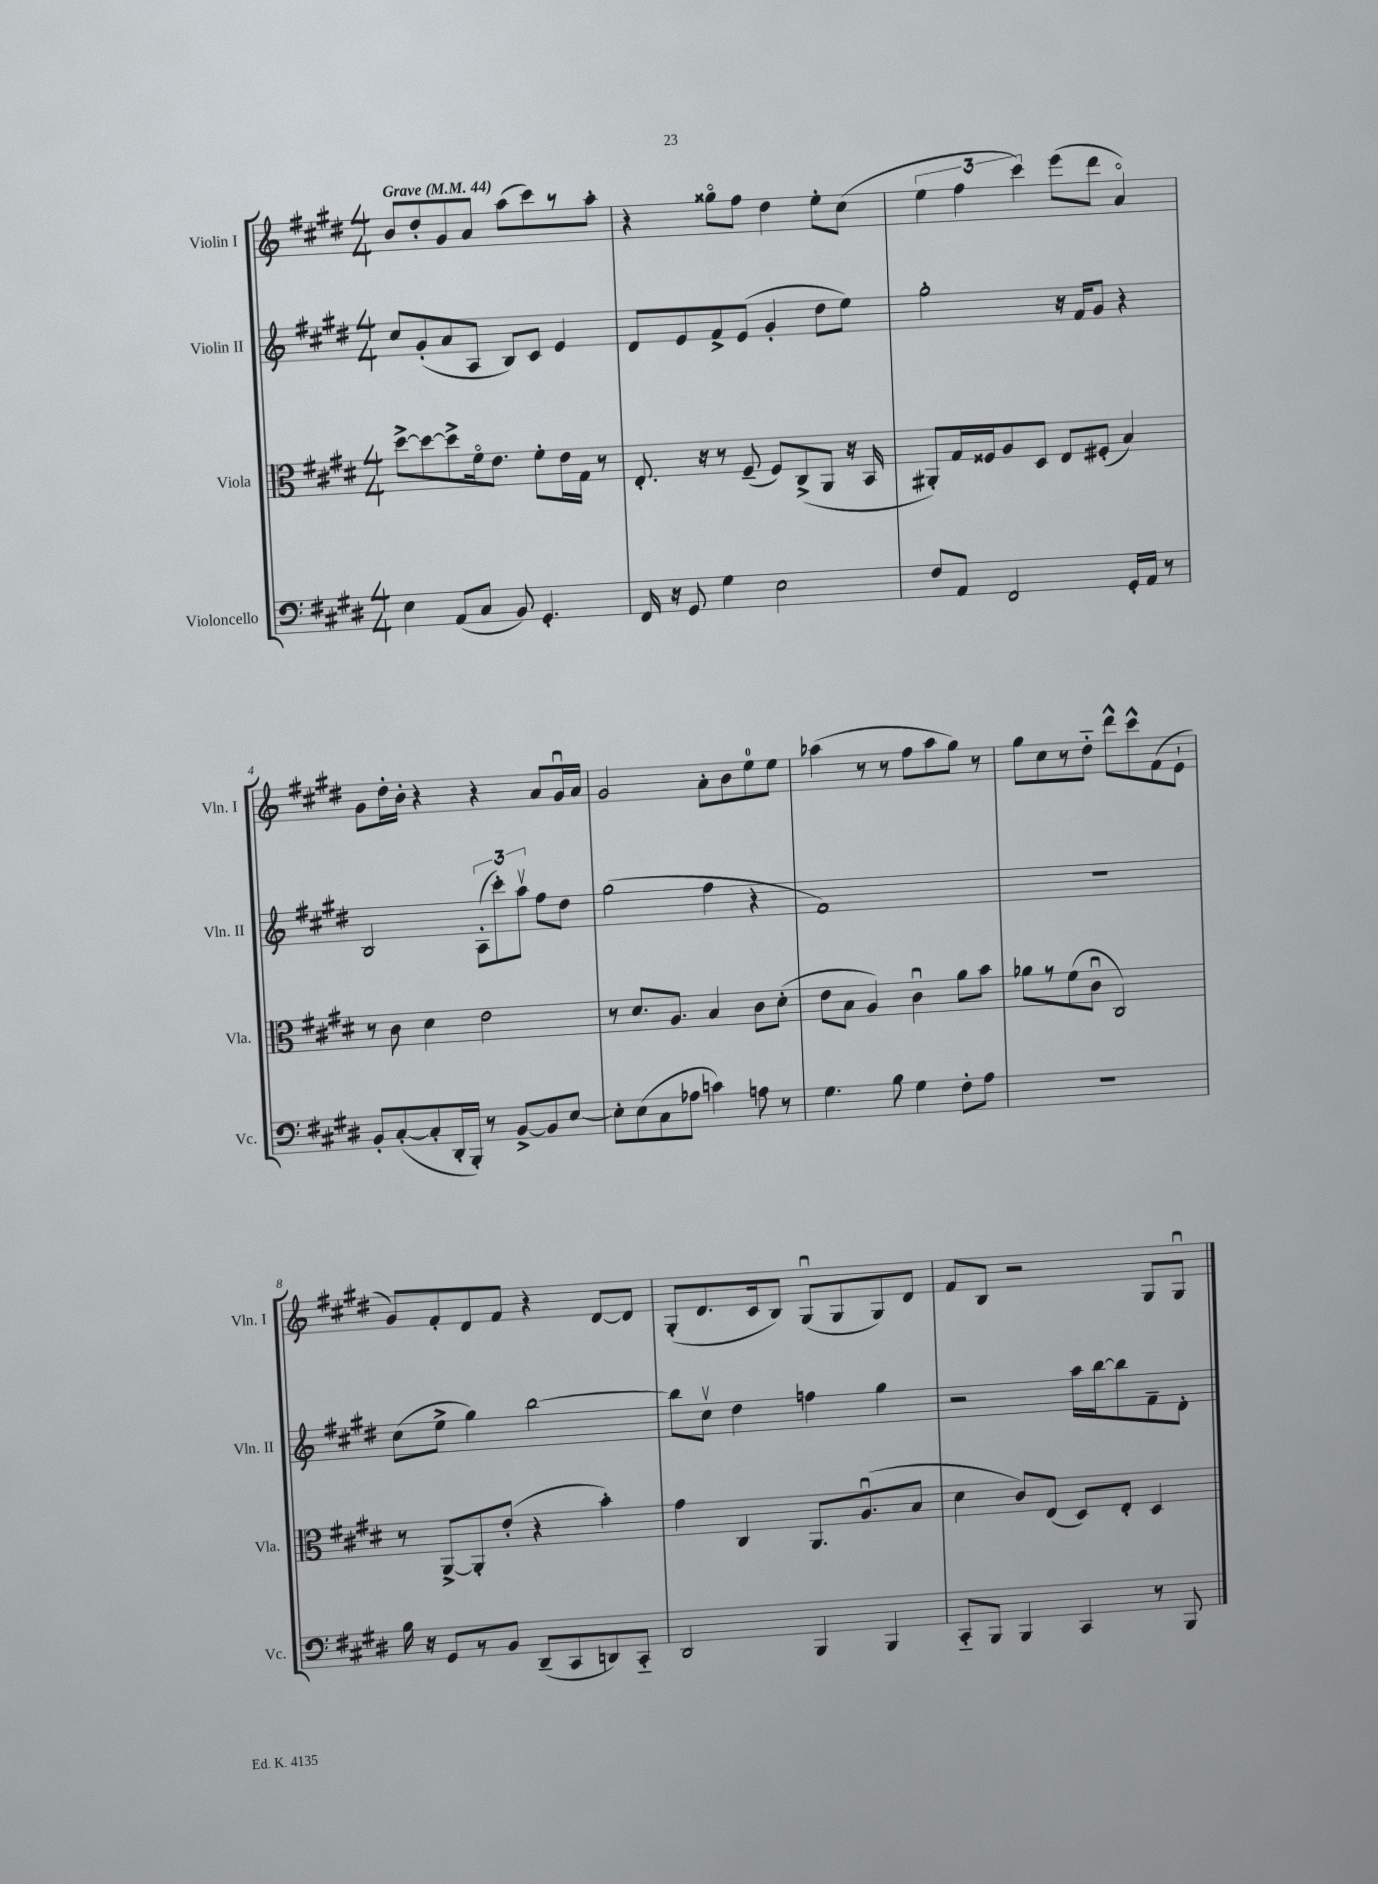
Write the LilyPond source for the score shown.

<<
\new StaffGroup <<
\new Staff = "s0" \with { instrumentName = "Violin I" shortInstrumentName = "Vln. I" } {
    \clef treble \key e \major \numericTimeSignature \time 4/4 \tempo "Grave" 4 = 44
    \autoBeamOff b'8[ dis''8-. gis'8 a'8] a''8[( cis'''8) r8 a''8]-. |
    r4 gisis''8[\flageolet fis''8] dis''4 e''8[-. cis''8]( |
    \tuplet 3/2 { e''4 fis''4 cis'''4) } e'''8[( dis'''8] a'4\flageolet) |
    gis'8[ dis''16-. b'16]-. r4 r4 a'8[ gis'16\downbow a'16] |
    gis'2 a'8[-. b'8 e''8-0 e''8] |
    aes''4( r8 r8 fis''8[ aes''8 gis''8]) r8 |
    gis''8[ cis''8 r8 dis''8]-_ dis'''8[-^ cis'''8-^ fis'8( e'8]-! |
    gis'8[) fis'8-. dis'8 fis'8] r4 dis'8[~ dis'8] |
    gis8[-.( dis'8. cis'16 b8]) gis8[\downbow( gis8 gis8) dis'8] |
    fis'8[ b8] r2 gis8[ gis8]\downbow \bar "|." |
}
\new Staff = "s1" \with { instrumentName = "Violin II" shortInstrumentName = "Vln. II" } {
    \clef treble \key e \major \numericTimeSignature \time 4/4
    \autoBeamOff cis''8[ gis'8-.( a'8 a8] b8[) cis'8] e'4 |
    dis'8[ e'8 fis'8-> e'8]( gis'4-. dis''8[ e''8]) |
    gis''2-. r16 fis'16[ gis'8] r4 |
    b2 \tuplet 3/2 { a8[-.( cis'''8-.) a''8]\upbow } fis''8[ dis''8] |
    gis''2( fis''4 r4 |
    fis'1) |
    R1 |
    cis''8[( e''8]-> gis''4) b''2~ |
    b''8[ cis''8]\upbow dis''4 f''4 gis''4 |
    r2 a''16[ b''16~ b''8 fis'8-- dis'8]-. \bar "|." |
}
\new Staff = "s2" \with { instrumentName = "Viola" shortInstrumentName = "Vla." } {
    \clef alto \key e \major \numericTimeSignature \time 4/4
    \autoBeamOff dis''8[~-> dis''8~ dis''8-> fis'16\flageolet e'8.] fis'8[-. e'16 gis16] r8 |
    e8.-. r16 r8 fis8--( fis8[) cis8->( a,8] r16 b,16 |
    ais,8[-.) gis16 fisis16 a8 dis8] e8[ fis8]-.( b4) |
    r8 cis'8 dis'4 e'2 |
    r8 dis'8.[ a8.] b4 cis'8[ dis'8]-.( |
    e'8[ b8] a4) cis'4\downbow a'8[ b'8] |
    aes'8[ r8 fis'8( cis'8]\downbow cis2) |
    r8 a,8[~-> a,8-. e'8]-.( r4 b'4-.) |
    gis'4 cis4 a,8.[ a8.\downbow( b8] |
    dis'4 cis'8[) e8]( dis8[) e8]-. dis4 \bar "|." |
}
\new Staff = "s3" \with { instrumentName = "Violoncello" shortInstrumentName = "Vc." } {
    \clef bass \key e \major \numericTimeSignature \time 4/4
    \autoBeamOff e4 a,8[( cis8] b,8) gis,4.-. |
    fis,16 r16 gis,8 gis4 e2 |
    fis8[ a,8] fis,2 gis,16[-. a,16] r8 |
    b,8[-. cis8~-.( cis8-. dis,16-. b,,16]-.) r8 b,8[~-> b,8 e8]~ |
    e8[-. e8( cis8 aes8] c'4) a8 r8 |
    gis4. b8 gis4 fis8[-. a8] |
    R1 |
    b16 r16 gis,8[ r8 b,8] dis,8[--( cis,8 d,8) cis,8]-_ |
    dis,2 b,,4 b,,4 |
    cis,8[-_ b,,8] b,,4 cis,4 r8 b,,8 \bar "|." |
}
>>
>>
